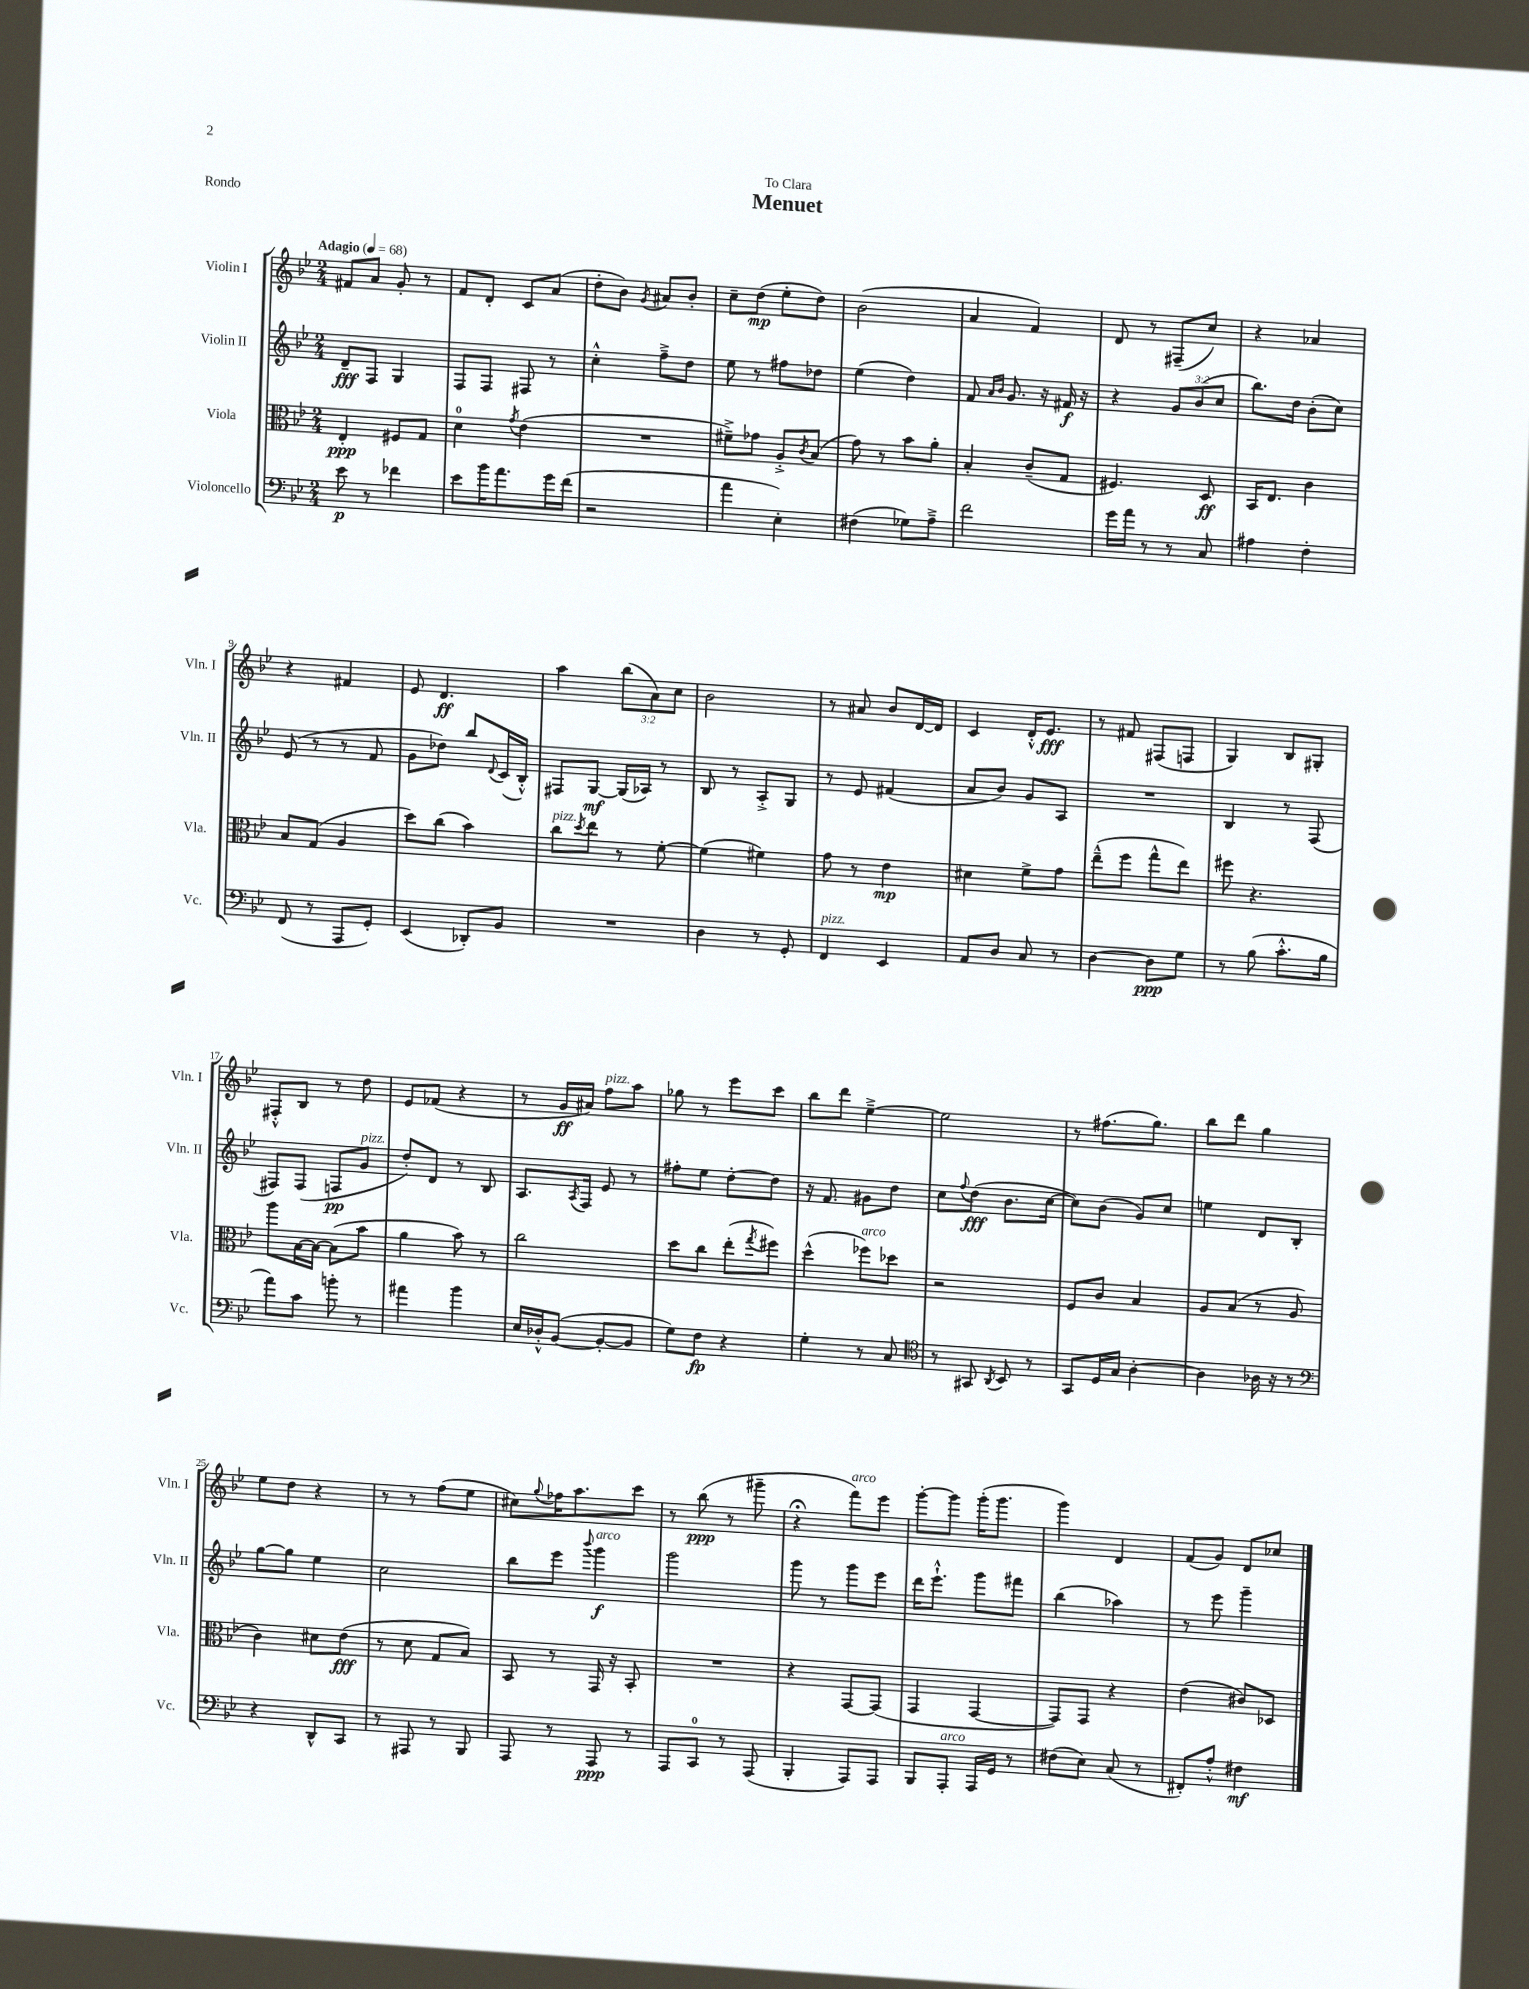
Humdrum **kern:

**kern	**kern	**kern	**kern
*staff4	*staff3	*staff2	*staff1
*clefF4	*clefC3	*clefG2	*clefG2
*k[b-e-]	*k[b-e-]	*k[b-e-]	*k[b-e-]
*M2/4	*M2/4	*M2/4	*M2/4
*MM68	*MM68	*MM68	*MM68
8e-	4E-'	8d~	8f#
8r	.	8F	8a
4f-	8F#	4G	8g'
.	8G	.	8r
=	=	=	=
8e-	4d	8F	8f
16b-	.	8F	8d'
8.a	.	.	.
.	8qg	.	.
.	(4e-	8F#	8c
16g	.	8r	(8a
(16f	.	.	.
=	=	=	=
2r	2r	4cc'^^	8dd'
.	.	.	8b-)
.	.	.	8qg
.	.	8ff~^	8a#
.	.	8dd	8b-'
=	=	=	=
4a	8f#~^)	8ee-	8cc~
.	8g-	8r	(8dd
4E-')	8A'^	8ff#	8ee-'
.	8qc	.	.
.	(8B-	8dd-	8dd)
=	=	=	=
(4F#	8g)	(4ee-	(2b-
.	8r	.	.
8G-)	8b-	4dd)	.
8A~^	8a'	.	.
=	=	=	=
2f	4B-'	8f	4a
.	.	16qqa	.
.	.	16qqb-	.
.	.	8.g	.
.	(8c~	.	4f)
.	.	16r	.
.	8G	16f#	.
.	.	16r	.
=	=	=	=
16g	4.F#)	4r	8d
16a	.	.	.
8r	.	.	8r
8r	.	12g	(8F#~
.	.	(12b-	.
8C	8D	.	8cc)
.	.	12cc	.
=	=	=	=
4A#	16BB-	8.bb-)	4r
.	8.E-	.	.
.	.	16dd	.
4F'	4c	(8b-'	4a-
.	.	8cc)	.
=	=	=	=
(8FF	8B-	(8e-	4r
8r	(8G	8r	.
8AAA	4A	8r	4f#
8GG')	.	8f	.
=	=	=	=
(4EE-	8dd)	8g	8e-
.	(8cc	8dd-)	4.d
8DD-')	4b-)	8bb-	.
.	.	8qqd	.
8BB-	.	(16c	.
.	.	16B-'^^)	.
=	=	=	=
2r	8cc	8F#	4aa
.	8qdd	.	.
.	8ee-	[8G	.
.	8r	(16G]	(12bb-
.	.	16A-)	.
.	.	.	12a)
.	[8f'	8r	.
.	.	.	12cc
=	=	=	=
4D	(4f]	8B-	2b-
.	.	8r	.
8r	4f#)	8A'^	.
8GG'	.	8G	.
=	=	=	=
4FF	8g	8r	8r
.	8r	8e-	8a#
4EE-	4e-	(4f#	8b-
.	.	.	[16d
.	.	.	16d]
=	=	=	=
8AA	4d#	8a	4c
8D	.	8b-)	.
8C	8f^	8g	16d'^^
.	.	.	8.e-
8r	8g	8A	.
=	=	=	=
[4D	(8ee-~^^	2r	8r
.	8ff	.	8f#
8D]	8gg^^	.	(8F#
8G	8ee-)	.	8F
=	=	=	=
8r	8ff#	4B-	4G)
(8B-	4.r	.	.
8.c'^^	.	8r	8B-
.	.	(8F	8G#'
16B-	.	.	.
=	=	=	=
8a)	8aa	8F#)	8F#'^^
8c	[16B-	(8F#	8B-
.	16B-_	.	.
8b'	(8B-]	8F	8r
8r	8b-	8g	8dd
=	=	=	=
4a#	4a	8dd')	8e-
.	.	8d	(8f-
4b-	8b-)	8r	4r
.	8r	8B-	.
=	=	=	=
16E-	2cc	8.A	8r
16D-'^^	.	.	.
([8BB-	.	.	16g
.	.	8qA	.
.	.	16F	16a#)
8BB-'_	.	8e-	8ff
8BB-]	.	8r	8aa
=	=	=	=
8G)	8dd	8ff#'	8gg-
8F	8cc	8ee-	8r
4r	(8ee-'	[8dd'	8eee-
.	8qgg	.	.
.	8ff#)	8dd]	8ccc
=	=	=	=
4G'	(4dd^^	16r	8bb-
.	.	8.f	.
.	.	.	8ddd
8r	8ff-)	8g#	[4ee-~^
8C	8dd-	8dd	.
=	=	=	=
*clefC4	*	*	*
8r	2r	8cc	2ee-]
.	.	8qqff	.
8GG#	.	(8dd	.
8qAA	.	.	.
8BB-	.	8.b-	.
8r	.	.	.
.	.	[16cc	.
=	=	=	=
8GG	8F	8cc])	8r
16D	8c	(8b-	(8.ff#
16G	.	.	.
[4A'	4B-	8g)	.
.	.	.	8.gg)
.	.	8cc	.
=	=	=	=
4A]	8A	4ee	8bb-
.	(8B-	.	8ddd
16A-	8r	8d	4gg
16r	.	.	.
8r	8A	8B-'	.
=	=	=	=
*clefF4	*	*	*
4r	4c)	[8gg	8ee-
.	.	8gg]	8dd
8DD^^	8d#	4ee-	4r
8CC	(8e-	.	.
=	=	=	=
8r	8r	2cc	8r
8AAA#	8d	.	8r
8r	8G	.	(8ff
8BBB-	8B-)	.	8ee-
=	=	=	=
8AAA	8BB-	8bb-	8cc#)
.	.	.	8qqgg
8r	8r	8eee-	16ff-
.	.	.	8.aa
.	.	8qqbbb-	.
8AAA	16GG	4ggg	.
.	16r	.	.
8r	8BB-'	.	8ccc
=	=	=	=
8AAA	2r	2ggg	8r
8CC	.	.	(8bb-
8r	.	.	8r
(8AAA	.	.	8ggg#~
=	=	=	=
4BBB-'	4r	8ggg	4r;
.	.	8r	.
8AAA)	[8GG	8ggg	8fff)
8AAA	(8GG]	8eee-	8eee-
=	=	=	=
8BBB-	4GG	16ddd	[8ggg'
.	.	8.eee-`^^	.
8AAA'	.	.	8ggg]
16AAA	[4GG	8ggg	(16ggg'
16GG	.	.	8.ggg
8r	.	8fff#	.
=	=	=	=
(8F#	8GG])	(4bb-	4ggg)
8E-)	8GG	.	.
(8C	4r	4aa-)	4d
8r	.	.	.
=	=	=	=
8FF#')	(4e-	8r	(8f
8A'^^	.	8eee-	8g)
4F#	8c#)	4ggg~	8d
.	8D-	.	8cc-
==	==	==	==
*-	*-	*-	*-
